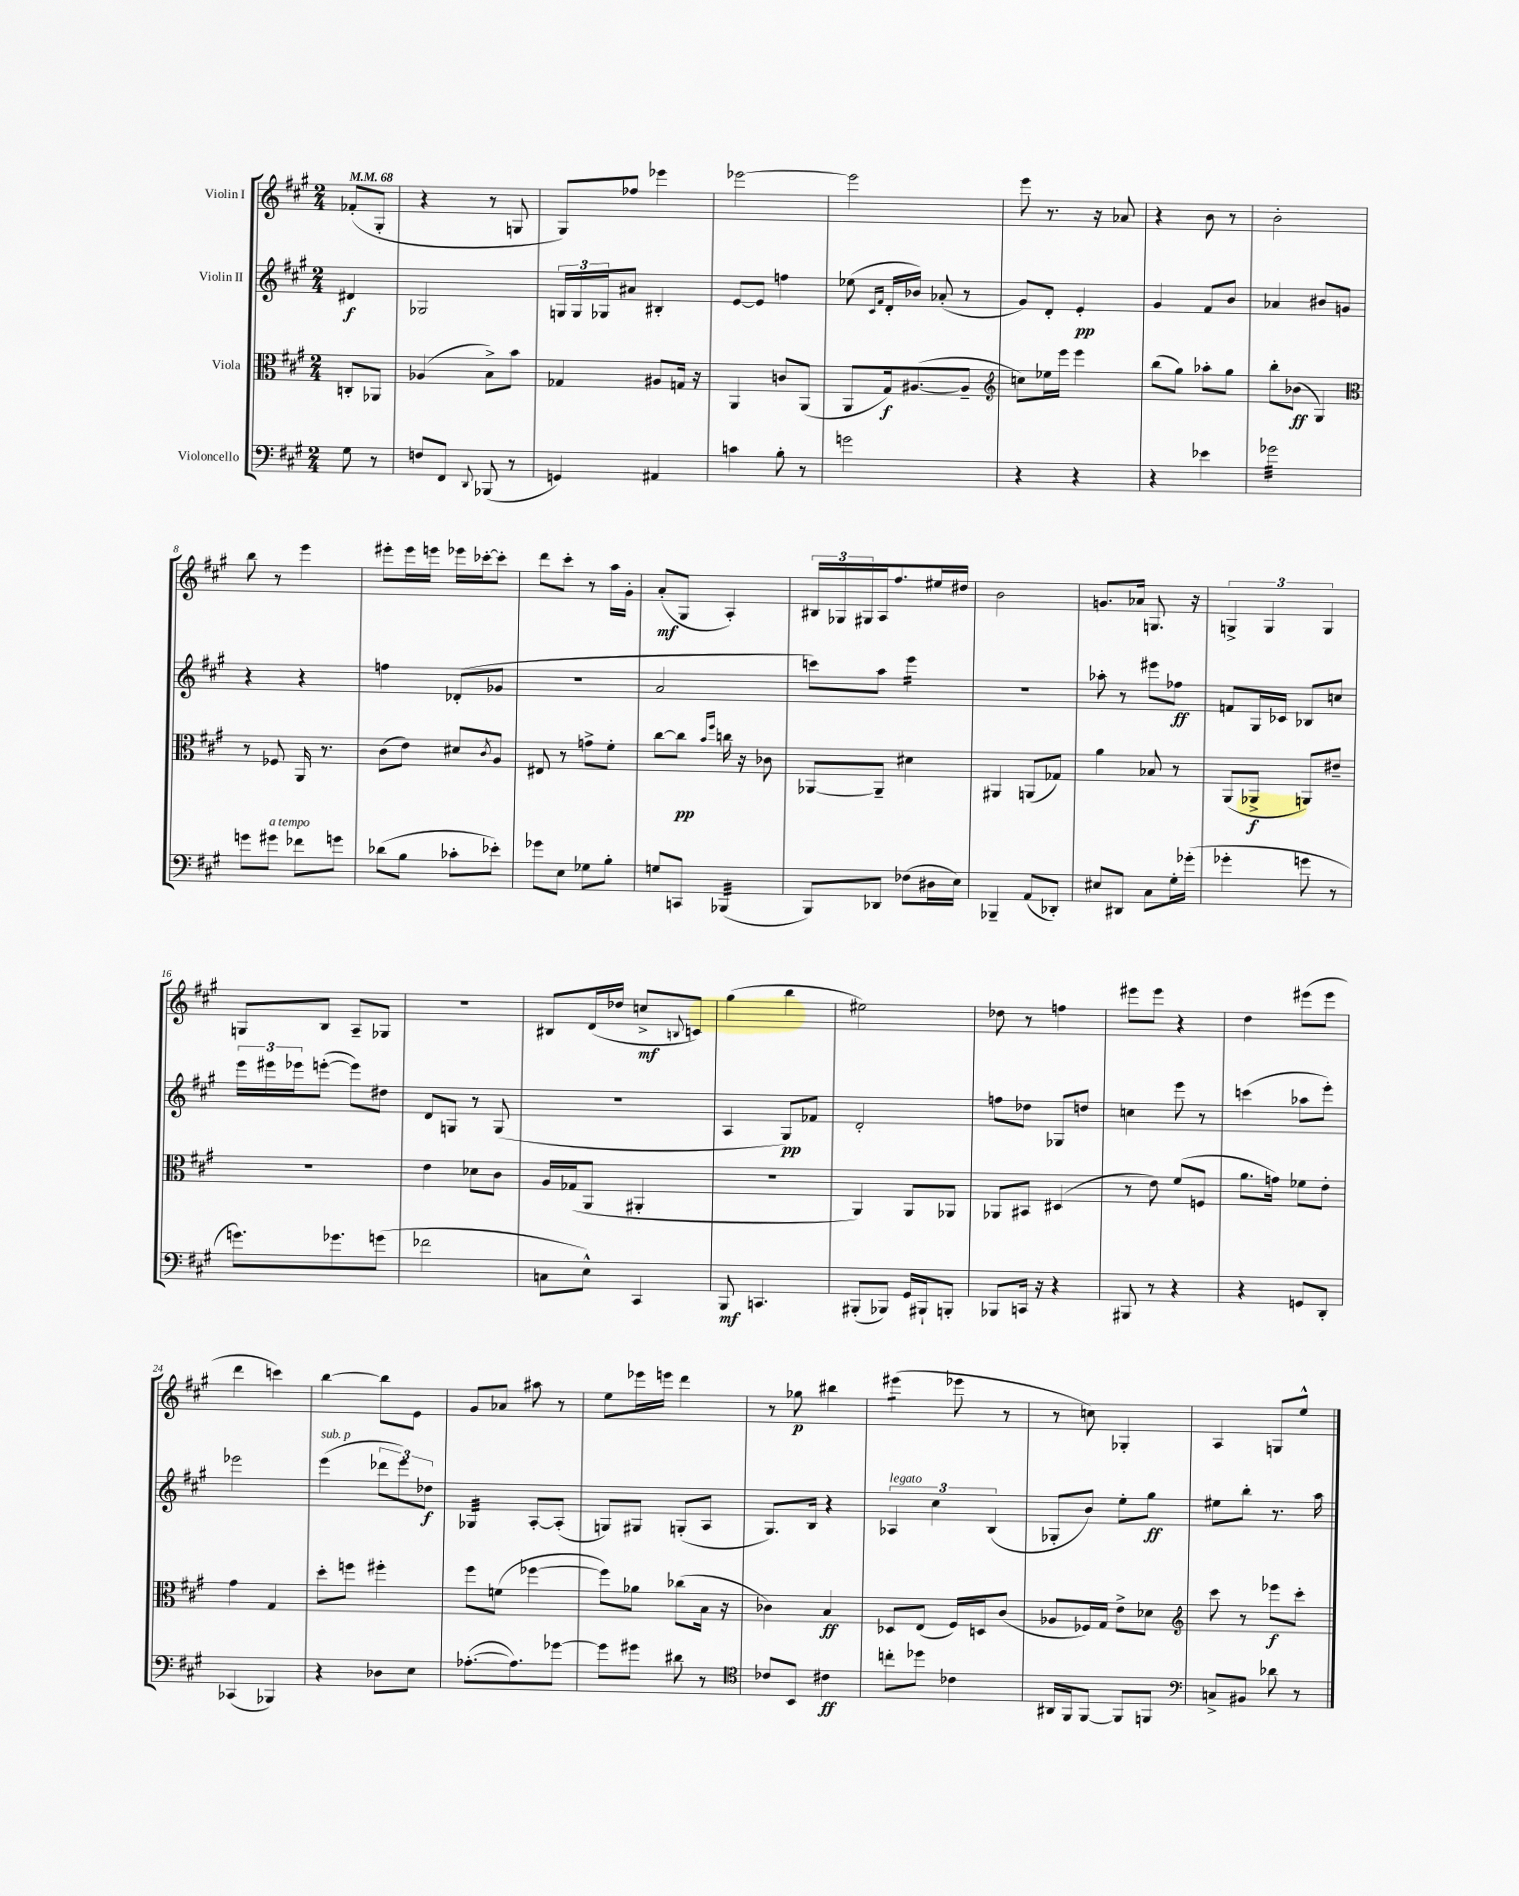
<<
\new StaffGroup <<
\new Staff = "s0" \with { instrumentName = "Violin I" } {
    \clef treble \key a \major \numericTimeSignature \time 2/4 \partial 4 \tempo 4 = 68
    fes'8-.( gis8-. |
    r4 r8 g8 |
    gis8) fes''8 ees'''4 |
    ees'''2~ |
    ees'''2 |
    e'''8 r8. r16 aes'8 |
    r4 b'8 r8 |
    b'2-. |
    b''8 r8 e'''4 |
    eis'''8-. eis'''16 e'''16 ees'''16 ces'''16~-. ces'''8-. |
    d'''8 cis'''8-. r8 a''16 gis'16-. |
    a'8-.\mf( gis8 a4-.) |
    \tuplet 3/2 { bis16 ges16 gis16 } a16 fis''8. eis''16 dis''16 |
    b'2 |
    g'8. aes'16 g8. r16 |
    \tuplet 3/2 { g4-> g4 g4 } |
    g8 b8 a8-- ges8 |
    R2 |
    bis8 d'16( des''16 c''8->\mf \appoggiatura { b8 } c'8) |
    gis''4( b''4 |
    eis''2) |
    des''8 r8 f''4 |
    eis'''8 eis'''8 r4 |
    d''4 eis'''8( eis'''8 |
    d'''4 c'''4) |
    b''4~ b''8 e'8 |
    gis'8 aes'8 ais''8 r8 |
    e''8 ees'''16 e'''16 d'''4 |
    r8 ges''8\p bis''4 |
    eis'''4:8( ees'''8 r8 |
    r8 c''8) ges4-. |
    a4 g8 e''8-^ \bar "|." |
}
\new Staff = "s1" \with { instrumentName = "Violin II" } {
    \clef treble \key a \major \numericTimeSignature \time 2/4 \partial 4
    dis'4\f |
    ges2 |
    \tuplet 3/2 { g16 g16 ges16 } ais'8 bis4-. |
    e'8~ e'8 f''4 |
    ees''8( \grace { cis'16 fis'16 } d'16-. bes'16) aes'8-.( r8 |
    gis'8) d'8-. e'4-.\pp |
    gis'4 fis'8 b'8 |
    aes'4 bis'8 g'8 |
    r4 r4 |
    f''4 des'8-.( ges'8 |
    r2 |
    a'2 |
    c'''8) a''8 e'''4:16 |
    R2 |
    aes''8-. r8 eis'''8 fes''8\ff |
    f'8 gis16 ces'16 bes8 c''8 |
    \tuplet 3/2 { e'''16 eis'''16 ees'''16 } e'''8~-.( e'''8) dis''8 |
    d'8 g8 r8 g8( |
    R2 |
    a4 gis8\pp) fes'8 |
    d'2-. |
    f''8 des''8 ges8 d''8 |
    c''4 e'''8 r8 |
    c'''4( aes''8 e'''8-.) |
    ees'''2 |
    e'''4^\markup { \italic "sub. p" }( \tuplet 3/2 { des'''8 e'''8) des''8\f } |
    ges4:32 a8~-. a8-.( |
    g8) gis8 g8-.( a8 |
    gis8.) b16 r4 |
    \tuplet 3/2 { aes4^\markup { \italic "legato" } cis''4 b4( } |
    ges8-. b'8) e''8-. gis''8\ff |
    eis''8 b''8-. r8. a''16 \bar "|." |
}
\new Staff = "s2" \with { instrumentName = "Viola" } {
    \clef alto \key a \major \numericTimeSignature \time 2/4 \partial 4
    c8-. aes,8 |
    aes4( b8->) b'8 |
    ges4 ais8 g16 r16 |
    a,4 c'8 a,8( |
    a,8 gis16\f) ais8.~( ais8-- |
    \clef treble c''8) ees''16 e'''16 e'''4 |
    b''8( gis''8) aes''8-. gis''8 |
    b''8-. bes'8\ff( gis4) |
    \clef alto r8 fes8 a,16 r8. |
    cis'8( e'8) dis'8 \acciaccatura { cis'8 } a8 |
    eis8 r8 g'8-> fis'8-. |
    cis''8~ cis''8\pp \grace { b'16 fis''16 } c''16 r16 ces'8 |
    aes,8~ aes,8-- dis'4 |
    ais,4 a,8( ges8) |
    a'4 bes8 r8 |
    a,8( aes,8->\f a,8) eis'8-- |
    R2 |
    e'4 des'8 cis'8 |
    a16 ges16( a,8 ais,4-. |
    R2 |
    a,4) a,8 aes,8 |
    aes,8 bis,8 dis4( |
    r8 e'8) fis'8( f8 |
    a'8. g'16) fes'8 e'8-. |
    gis'4 gis4 |
    d''8-. f''8 fis''4-. |
    fis''8 f'8( fes''4~ |
    fes''8) aes'8 ces''8( b16 r16 |
    ces'4) b4\ff |
    des8 e8( fis16) d16 cis'8( |
    aes8 fes16) gis16 e'8-> des'8 |
    \clef treble cis'''8 r8 ees'''8\f cis'''8-. \bar "|." |
}
\new Staff = "s3" \with { instrumentName = "Violoncello" } {
    \clef bass \key a \major \numericTimeSignature \time 2/4 \partial 4
    gis8 r8 |
    f8 fis,8 \appoggiatura { d,8 } bes,,8( r8 |
    g,4) ais,4 |
    c'4 b8-. r8 |
    g'2 |
    r4 r4 |
    r4 ees'4 |
    ges'2:32 |
    g'8 gis'8^\markup { \italic "a tempo" } fes'8 g'8 |
    des'8( b8 ces'8-. ees'8-.) |
    ges'8 e8 ges8 b8-. |
    g8 c,8 bes,,4:32( |
    b,,8) des,8 fes8( dis16 e16) |
    bes,,4-- a,8( des,8-.) |
    eis8 dis,8 cis8 gis16-. ges'16-.( |
    ges'4-. g'8 r8 |
    g'8.) ges'8. g'8( |
    fes'2 |
    c8 e8-^) cis,4 |
    b,,8\mf c,4. |
    bis,,8-.( bes,,8) gis,16 bis,,16-! b,,8-. |
    bes,,8 c,16 r16 r4 |
    bis,,8 r8 r4 |
    r4 g,8 d,8-. |
    ces,4( bes,,4) |
    r4 des8 e8 |
    aes8.~-.( aes8.) ges'8~ |
    ges'8 gis'8 dis'8 r8 |
    \clef tenor ces'8 b,8 cis'4\ff |
    c''8-. des''8 ces'4 |
    ais,16 fis,16 fis,8~ fis,8 f,8 |
    \clef bass c8-> bis,8 des'8 r8 \bar "|." |
}
>>
>>
